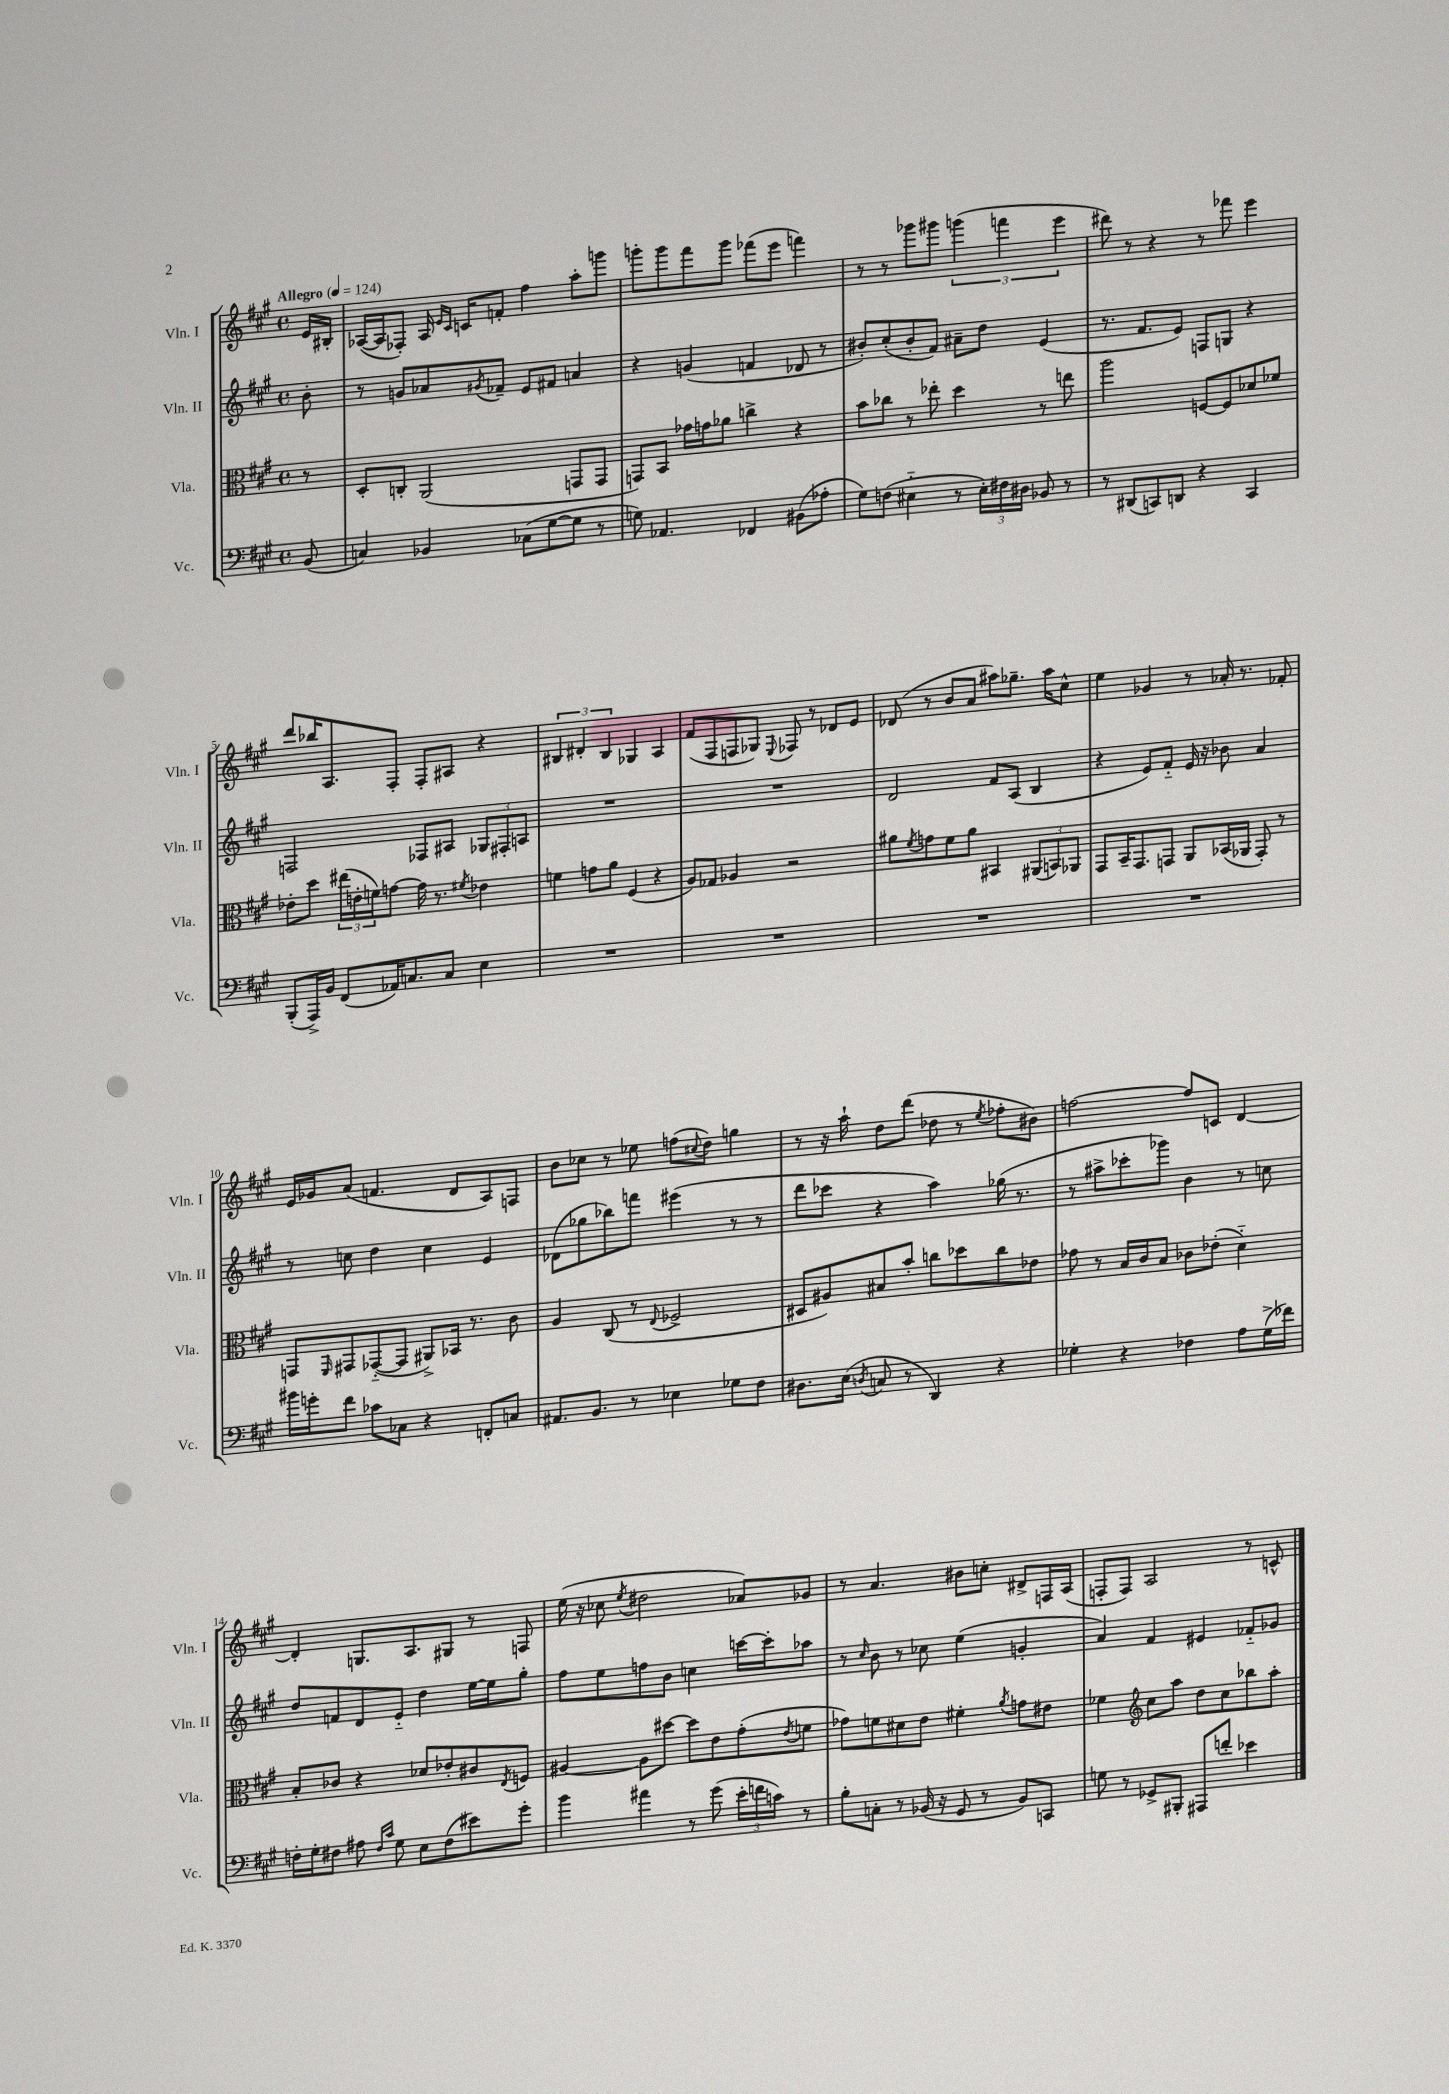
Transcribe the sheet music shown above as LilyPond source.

<<
\new StaffGroup <<
\new Staff = "s0" \with { instrumentName = "Vln. I" shortInstrumentName = "Vln. I" } {
    \clef treble \key a \major \defaultTimeSignature \time 4/4 \partial 8 \tempo "Allegro" 4 = 124
    e'16 bis16-. |
    aes16~( aes16 fes8-.) aes16 \grace { e'16 cis'16 } c'16 f'8-. fis''4 a''8-. g'''8 |
    g'''8-. g'''8 fis'''8 g'''8 fes'''8( e'''8 f'''4) |
    r8 r8 ges'''8 gis'''8 \tuplet 3/2 { g'''4( f'''4 e'''4 } |
    dis'''8) r8 r4 r8 fes'''8 e'''4 |
    d'''8 bes''16 a8. fis8-. fis8-. ais8 r4 |
    \tuplet 3/2 { bis4 dis'4-. bis4 } ges4 a4 |
    fis'8( fis8 f8 ges8) \appoggiatura { e8 } fes8 r8 des'8 e'8 |
    des'8( r8 b'8 a'8 ais''8) ges''8.-- ais''16 cis''8-^ |
    e''4 ges'4 r8 aes'16-. r8. fes'8-. |
    e'16 ges'16 a'8( f'4. d'8 a8) f8 |
    b'8 ces''8 r8 ees''8 f''8( \appoggiatura { cis''8 } d''8) g''4 |
    r8 r16 a''16-! d''8 d'''8( des''8 r8 \acciaccatura { e''8 } fes''8-. bis'8) |
    f''2~ f''8 c'8 d'4~ |
    d'4-. g8. a8. gis8 r8 f8 |
    e''16( r16 ces''8 \acciaccatura { e''8 } dis''2 aes'8) ges'8 |
    r8 a'4. bis'8 c''8-. dis'8-> f16 a16( |
    f8-. f8) a2 r8 c'8-^ \bar "|." |
}
\new Staff = "s1" \with { instrumentName = "Vln. II" shortInstrumentName = "Vln. II" } {
    \clef treble \key a \major \defaultTimeSignature \time 4/4 \partial 8
    b'8-. |
    r8 g'8 aes'8 \acciaccatura { gis'8 } fes'8-- e'8 fis'8 a'4 |
    r4 g'4( f'4 des'8 r8 |
    bis'8-.) cis''8-.( bis'8-. fis'8) ais'8-- d''8 e'4( |
    r8. fis'8. e'8) f8 g8 r4 |
    f2 fes8 ais8 \tuplet 3/2 { ges8 fis8-. a8 } |
    R1 |
    R1 |
    d'2 fis'8 a8( b4 |
    r4 e'8) fis'8-_ e'16 r16 bes'8 a'4 |
    r8 c''8 d''4 c''4 e'4 |
    des'8( ges''8 bes''8) f'''8 eis'''4( r8 r8 |
    d'''8 ces'''8 r4 a''4) ges''16( r8. |
    r8 ais''8-> ces'''8-. ges'''8) b'4 r8 c''8 |
    d''8 f'8 d'8 e'8-_ d''4 e''16~ e''16 gis''8-. |
    fis''8 e''8 f''8 b'8 c''4 c'''16~ c'''16-. aes''8 |
    r8 \grace { cis''16 } b'8 r8 ces''8 e''4( g'4-. |
    a'4) fis'4 eis'4 fes'8-_ ges'8 \bar "|." |
}
\new Staff = "s2" \with { instrumentName = "Vla." shortInstrumentName = "Vla." } {
    \clef alto \key a \major \defaultTimeSignature \time 4/4 \partial 8
    r8 |
    d8-. c8-. a,2( g,8 g,8 |
    g,8) b,8 ges'16 g'16 aes'8 c''4-> r4 |
    b'8 ces''8 r8 ees''8-. d''4 r8 e''8 |
    a''2 f8~ f8 des'8 fes'8 |
    ees'8-. d''8 \tuplet 3/2 { eis''16( e'16-. f'16) } g'8~ g'16 r8. \acciaccatura { fis'8 } ees'4 |
    f'4 g'8 a'8 fis4( r4 |
    a8) ges8 aes4 r2 |
    ais'8 \acciaccatura { fis'8 } g'8 fis'8 ais'8 bis,4 \tuplet 3/2 { ais,8( b,8) aes,8 } |
    gis,8 b,16-- gis,8. g,8 a,8 bes,16( aes,16 g,8-.) r8 |
    g,8 \grace { fis,16 } gis,8 ges,8~-_( ges,8 ais,8->) bes,16 r8. cis'8 |
    a4 cis8( r8 \appoggiatura { e8 } fes2-> |
    dis8 ais8) bis8 b'8-. c''8 des''8 c''8 ees'8 |
    ges'8 r8 b16 cis'16 b8 ces'8 ees'8-.( d'4-_) |
    b8-. ces'8 r4 des'8 ees'8-. cis'8 \acciaccatura { e8 } f8 |
    ais4~ ais8 dis''8~ dis''8 e'8 gis'8-.( \acciaccatura { e'8 } f'8 |
    ges'8) f'8 dis'8 e'8 fis'4-. \acciaccatura { a'8 } g'8 eis'8 |
    fes'4 \clef treble cis''8 a''8 d''8 cis''8 bes''8 a''8-. \bar "|." |
}
\new Staff = "s3" \with { instrumentName = "Vc." shortInstrumentName = "Vc." } {
    \clef bass \key a \major \defaultTimeSignature \time 4/4 \partial 8
    b,8( |
    c4) bes,4 ces8( gis8~ gis8 r8 |
    g8) aes,4. fes,4 bis,8( aes8-. |
    gis8) f8( eis4-_ r8 \tuplet 3/2 { eis16-.) fis16 dis16 } bes,8 r8 |
    r8 dis,8( c,8) d,8 r4 c,4 |
    b,,8-.( a,,16->) b,16 fis,8( aes,16) c8. c8 e4 |
    R1 |
    R1 |
    R1 |
    R1 |
    bis'16 g'16-. fis'8 ces'8 ces8 r4 f,8-. c8 |
    ais,8. b,8. r8 ees4 ges8 fis8 |
    dis8. e16( \acciaccatura { d8 } c8 r8 d,4) r4 |
    ges4-. r4 fes4 a8 ges16->( fes'16) |
    f16-. gis16-. fis8 ais8 \grace { fis16 cis'16 } gis8 e8 fis8( eis'8) gis'8-. |
    b'4 ais'4 r8 gis'8( \tuplet 3/2 { e'16-. f'16 c'16) } r8 |
    b8-. c8-. r8 bes,16( r16 gis,8 r8 bes,8) c,8 |
    g8 r8 ges,8-> bis,,8-. ais,,8 f'8-. ees'4 \bar "|." |
}
>>
>>
